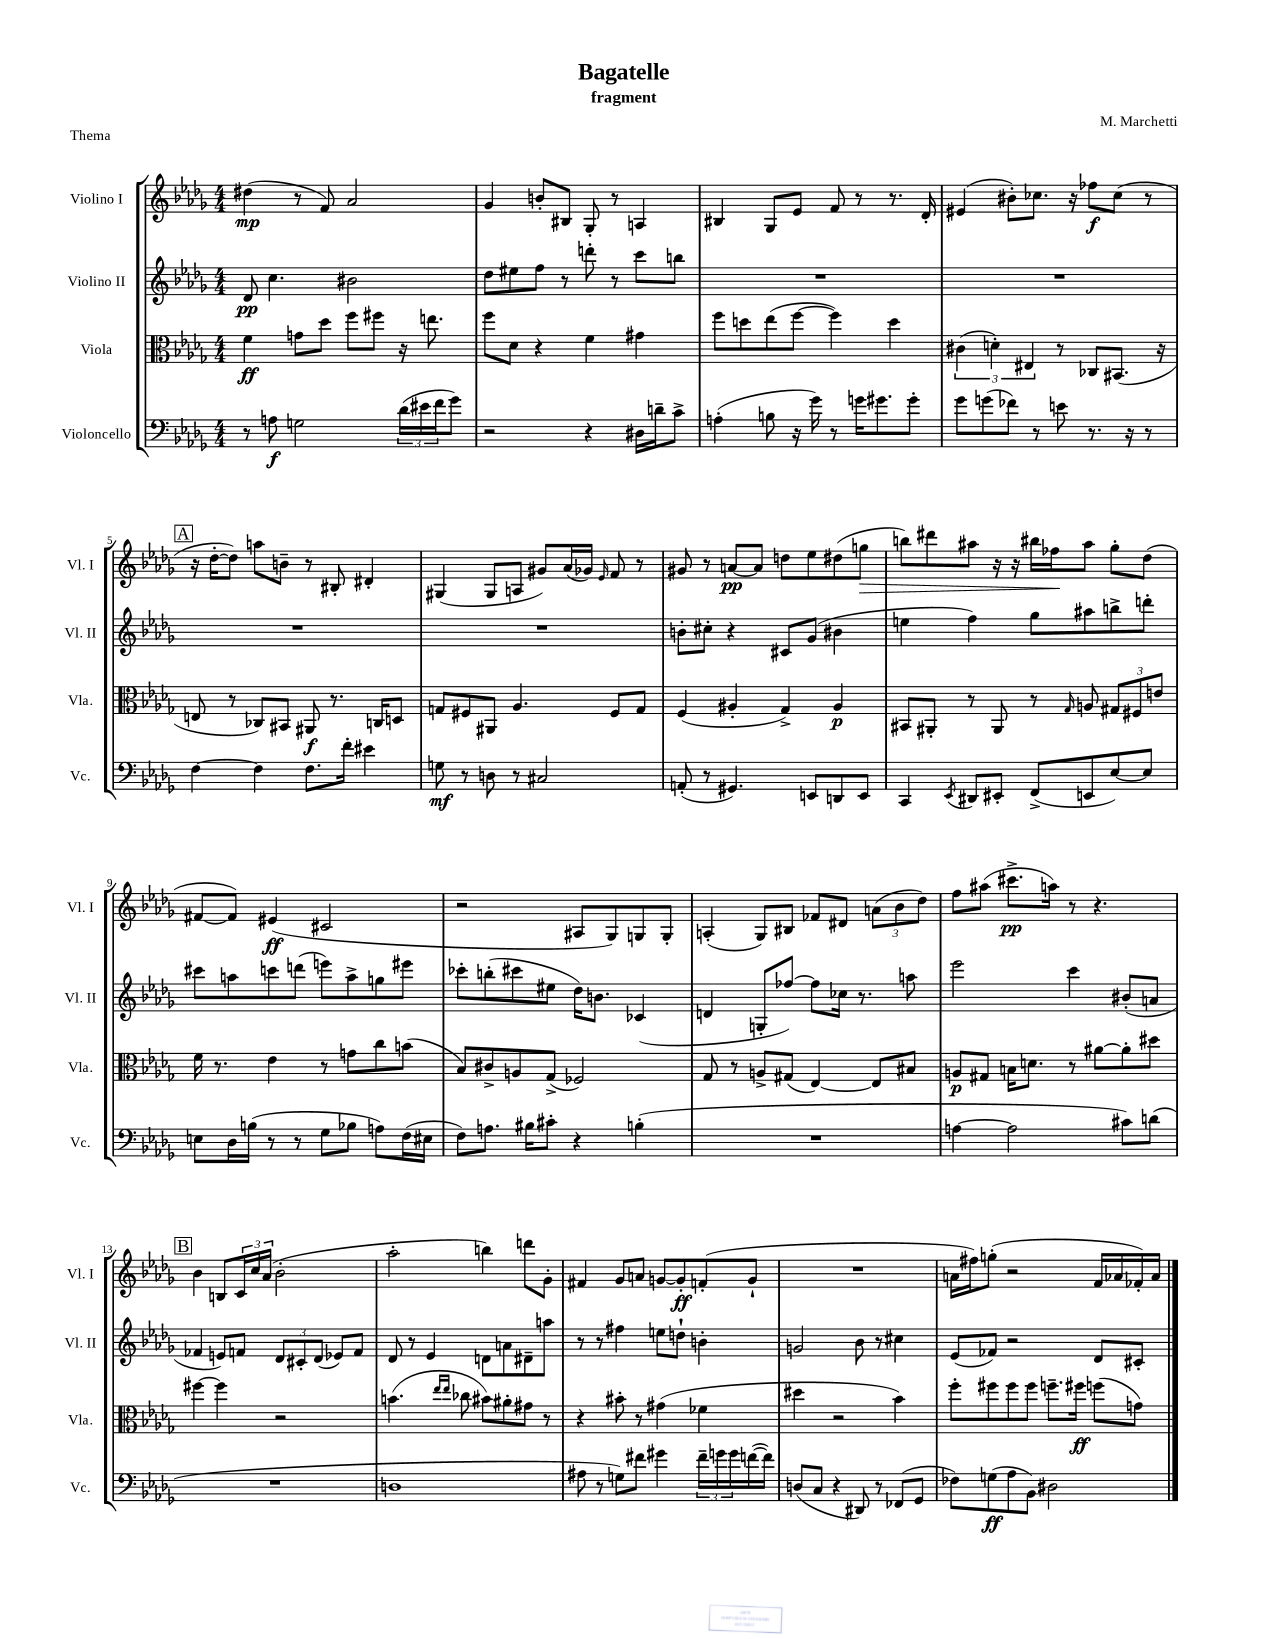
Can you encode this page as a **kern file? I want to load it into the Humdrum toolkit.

**kern	**kern	**kern	**kern
*staff4	*staff3	*staff2	*staff1
*clefF4	*clefC3	*clefG2	*clefG2
*k[b-e-a-d-g-]	*k[b-e-a-d-g-]	*k[b-e-a-d-g-]	*k[b-e-a-d-g-]
*M4/4	*M4/4	*M4/4	*M4/4
8r	4f	8d-	(4dd#
8A	.	4.cc	.
2G	8g	.	8r
.	8dd-	.	8f)
.	8ff	2b#	2a-
.	8ff#	.	.
(24d-	16r	.	.
24e#	.	.	.
.	8.ee	.	.
24f	.	.	.
8g-)	.	.	.
=	=	=	=
2r	8ff	8dd-	4g-
.	8d-	8ee#	.
.	4r	8ff	8b'
.	.	8r	8B#
4r	4f	8ddd'	8G-'
.	.	8r	8r
16D#	4g#	8ccc	4A
16d~	.	.	.
8c^	.	8bb	.
=	=	=	=
(4A'	8ff	1r	4B#
.	8dd	.	.
8B	(8ee-	.	8G-
16r	[8ff	.	8e-
16g-)	.	.	.
8r	4ff])	.	8f
16g	.	.	8r
8.g#	.	.	.
.	4dd	.	8.r
8g#'	.	.	.
.	.	.	16d-'
=	=	=	=
8g-	(6c#	1r	(4e#
(8g	.	.	.
.	6d')	.	.
8f-)	.	.	8b#')
.	6E#	.	.
8r	.	.	8.cc-
8e	8r	.	.
.	.	.	16r
8.r	8C-	.	8ff-
.	(8.BB#	.	(8cc-
16r	.	.	.
8r	.	.	8r
.	16r	.	.
=	=	=	=
[4F	8E	1r	16r
.	.	.	[16dd-'
.	8r	.	8dd-])
4F]	8C-)	.	8aa
.	8BB#	.	8b~
8.F	8AA#	.	8r
.	8.r	.	8B#'
16f'	.	.	.
4e#	.	.	4d#'
.	16C	.	.
.	8D	.	.
=	=	=	=
8G	8G	1r	(4G#
8r	8F#	.	.
8D	8AA#	.	8G#
8r	4.A-	.	8A
2C#	.	.	8g#)
.	.	.	(16a-
.	.	.	16g-)
.	.	.	16qqe-
.	8F#	.	8f
.	8G	.	8r
=	=	=	=
(8AA'	(4F	8b'	8g#
8r	.	8cc#'	8r
4.GG#)	4A#'	4r	[8a
.	.	.	8a]
.	4G-^)	8c#	8dd
8EE	.	(8g-	8ee-
8DD	4A#	4b#	(8dd#
8EE	.	.	8gg
=	=	=	=
4CC	8BB#	4ee	8bb)
.	8AA#'	.	8ddd#
8qEE-	.	.	.
8DD#	8r	4ff)	8aa#
8EE#'	8AA#	.	16r
.	.	.	16r
(8FF^	8r	8gg-	16bb#
.	.	.	16ff-
.	16qqG-	.	.
8EE	8A	8aa#	8aa#
[8E-)	12G#	8bb^	8gg-'
.	12F#	.	.
8E-]	.	8ddd'	(8dd-
.	12e	.	.
=	=	=	=
8E	16f	8ccc#	[8f#
.	8.r	.	.
16D-	.	8aa	8f#])
(16B	.	.	.
8r	4e-	8ccc	(4e#
8r	.	(8ddd	.
8G-	8r	8eee)	2c#
8B-	8g	8aa^	.
8A)	8cc	8gg	.
(16F	(8b	8eee#	.
16E#	.	.	.
=	=	=	=
8F)	8B-)	8ccc-'	2r
8.A	8c#^	(8bb'	.
.	8A	8ccc#	.
16B#	.	.	.
8c#'	(8G-^	8ee#	.
4r	2F-)	16dd-)	8A#
.	.	8.b	.
.	.	.	8G-)
(4B'	.	(4c-	8G
.	.	.	8G'
=	=	=	=
1r	8G-	4d	(4A'
.	8r	.	.
.	8A^	8G'	8G-)
.	(8G#	[8ff-)	8B#
.	[4E-)	8ff-]	8f-
.	.	16cc-	8d#
.	.	8.r	.
.	8E-]	.	(12a
.	.	.	12b-
.	8B#	8aa	.
.	.	.	12dd-)
=	=	=	=
[4A	8A	2eee-	8ff
.	8G#	.	(8aa#
2A]	16B	.	8.ccc#^
.	8.d	.	.
.	.	.	16aa)
.	8r	4ccc	8r
.	[8a#	.	4.r
8c#)	8a#']	(8b#'	.
(8d	8dd#	8a	.
=	=	=	=
1r	[4ff#	4f-	4b-
.	4ff#]	8e)	8B
.	.	8f	24c
.	.	.	24cc
.	.	.	(24a-
.	2r	12d-	2b-'
.	.	12c#'	.
.	.	(12d-	.
.	.	8e-)	.
.	.	8f	.
=	=	=	=
1D	(4.b	8d-	2aa-'
.	.	8r	.
.	.	4e-	.
.	16qqee-	.	.
.	16qqee-	.	.
.	8cc-	.	.
.	8b#)	8d	4bb)
.	8a#'	8a	.
.	8g#	8d#~	8ddd
.	8r	8aa	8g-'
=	=	=	=
8A#	4r	8r	4f#
8r	.	8r	.
8G)	8b#'	4ff#	8g-
8f#	8r	.	8a
4g#	(4g#	8ee	[8g
.	.	8dd`	8g']
24f#~	4f-	4b'	(8f'
24g	.	.	.
24g	.	.	.
([16f	.	.	8g`
16f])	.	.	.
=	=	=	=
(8D	4dd#	2g	1r
8C	.	.	.
4r	2r	.	.
8DD#)	.	8b-	.
8r	.	8r	.
(8FF-	4b-)	4cc#	.
8GG-	.	.	.
=	=	=	=
8F-)	8ff'	(8e-	16a
.	.	.	16ff#)
(8G	8ff#	8f-)	(8gg'
8A-	8ff#	2r	2r
8BB-)	8ff#	.	.
2D#	8.ff~	.	.
.	16ff#	.	.
.	(8ff	8d-	16f
.	.	.	16a-
.	8g)	8c#'	16f-')
.	.	.	16a-
==	==	==	==
*-	*-	*-	*-
